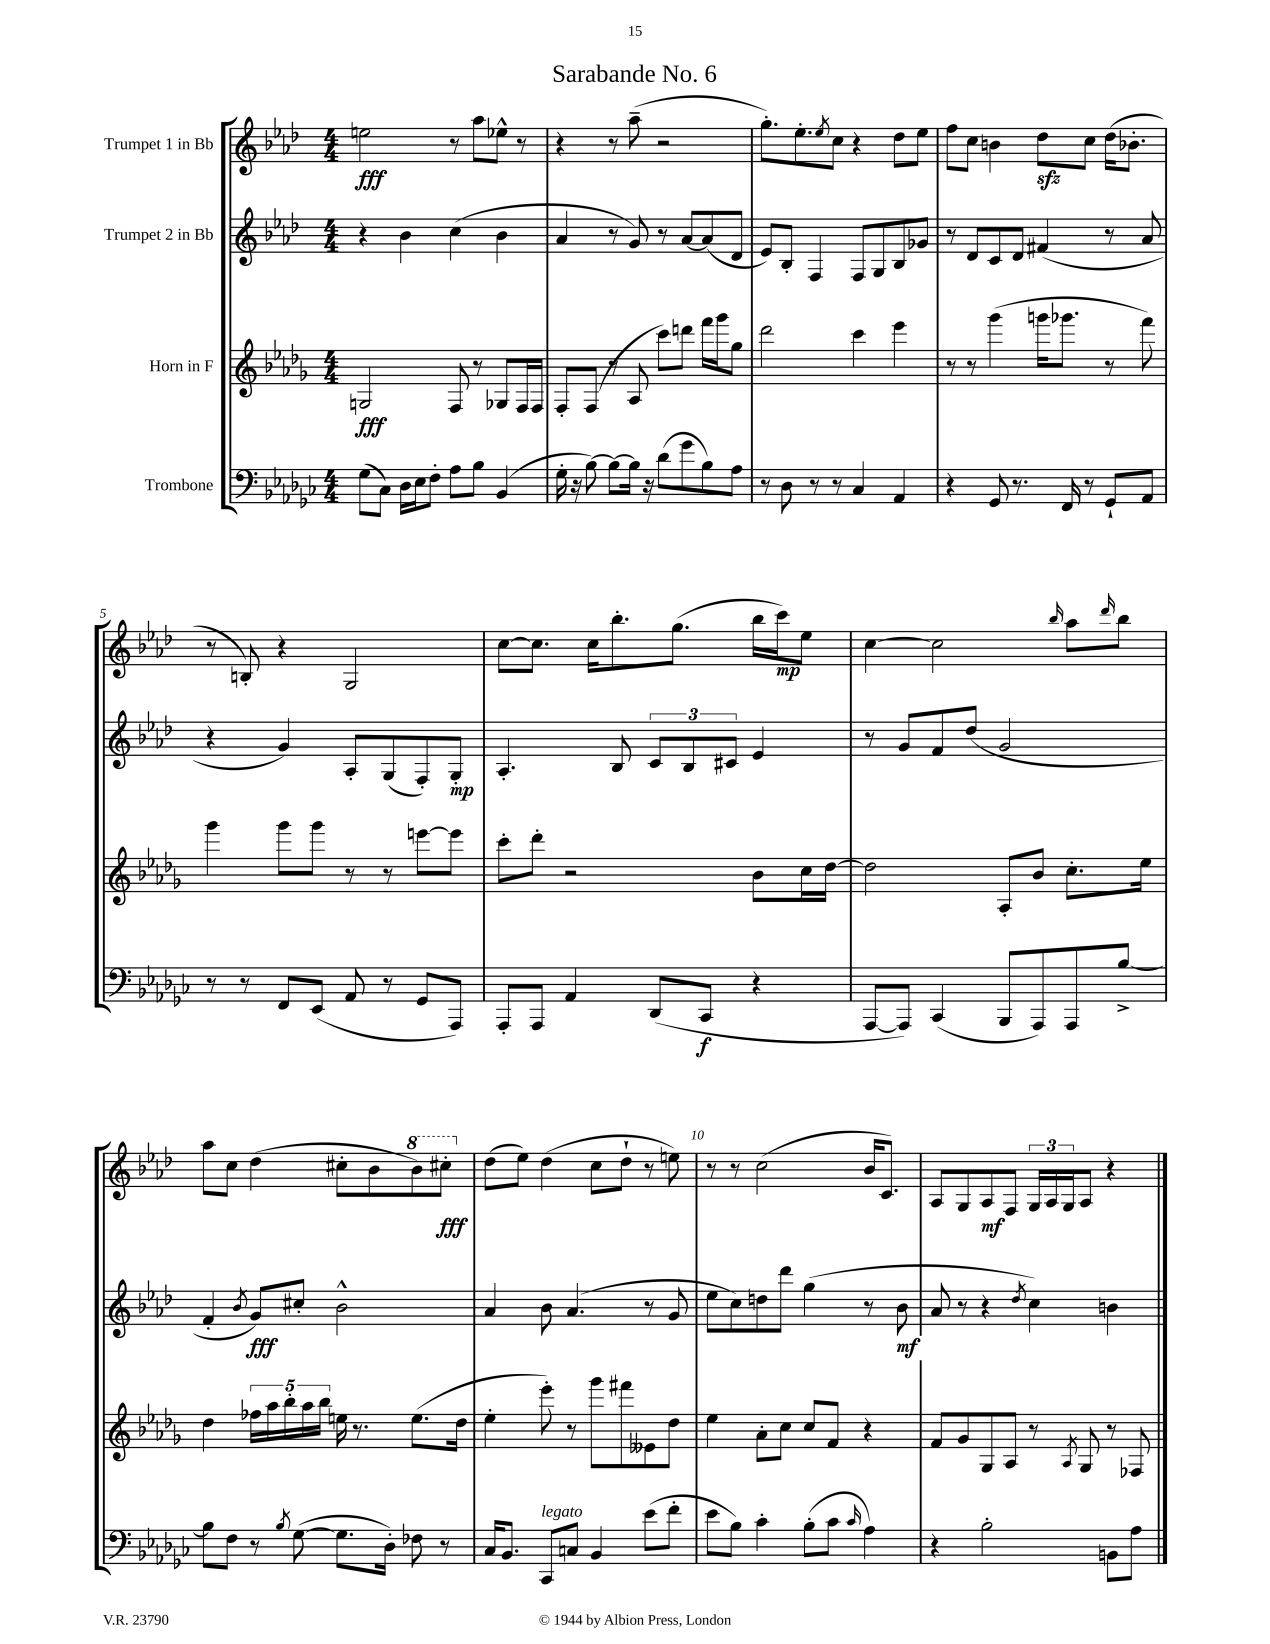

**kern	**kern	**kern	**kern
*staff4	*staff3	*staff2	*staff1
*clefF4	*clefG2	*clefG2	*clefG2
*k[b-e-a-d-g-c-]	*k[b-e-a-d-g-]	*k[b-e-a-d-]	*k[b-e-a-d-]
*M4/4	*M4/4	*M4/4	*M4/4
(8G-	2G	4r	2ee
8C-)	.	.	.
16D-	.	4b-	.
16E-	.	.	.
8F'	.	.	.
8A-	8F	(4cc	8r
8B-	8r	.	8aa-
(4BB-	8G-	4b-	8ee-^^
.	16F	.	8r
.	16F	.	.
=	=	=	=
16G-'	8F'	4a-	4r
16r	.	.	.
[8B-)	(8F	.	.
8B-_	8r	8r	8r
16B-]	8A-	8g)	(8aa-~
16r	.	.	.
(8d-	8ccc)	8r	2r
8g-	8ddd	[8a-	.
8B-)	16fff	(8a-]	.
.	16ggg-	.	.
8A-	8gg-	8d-	.
=	=	=	=
8r	2ddd-	8e-)	8.gg')
8D-	.	8B-'	.
.	.	.	8.ee-'
8r	.	4F	.
.	.	.	8qee-
8r	.	.	8cc
4C-	4ccc	8F	4r
.	.	8G	.
4AA-	4eee-	8B-	8dd-
.	.	8g-	8ee-
=	=	=	=
4r	8r	8r	8ff
.	8r	8d-	8cc
8GG-	(4ggg-	8c	4b
8.r	.	8d-	.
.	16ggg	(4f#	8dd-
16FF	8.ggg-	.	.
8r	.	.	8cc
8GG-`	8r	8r	(16dd-
.	.	.	8.b-'
8AA-	8fff)	8a-	.
=	=	=	=
8r	4ggg-	4r	8r
8r	.	.	8B')
8FF	8ggg-	4g)	4r
(8EE-	8ggg-	.	.
8AA-	8r	8A-'	2G
8r	8r	(8G	.
8GG-	[8eee	8F')	.
8AAA-)	8eee]	8G'	.
=	=	=	=
8AAA-'	8ccc'	4.A-'	[8cc
8AAA-	8ddd-'	.	8.cc]
4AA-	2r	.	.
.	.	.	16cc
.	.	8B-	8.bb-'
(8DD-	.	12c	.
.	.	.	(8.gg
.	.	12B-	.
8CC-	.	.	.
.	.	12c#	.
4r	8b-	4e-	16bb-
.	.	.	16ccc)
.	16cc	.	8ee-
.	[16dd-	.	.
=	=	=	=
[8AAA-	2dd-]	8r	[4cc
8AAA-])	.	8g	.
(4CC-	.	8f	2cc]
.	.	(8dd-	.
8BBB-	8A-'	2g	.
8AAA-)	8b-	.	.
.	.	.	16qqbb-
8AAA-	8.cc'	.	8aa-
.	.	.	16qqddd-
[8B-^	.	.	8bb-
.	16ee-	.	.
=	=	=	=
8B-]	4dd-	4f'	8aa-
8F	.	.	8cc
.	.	8qb-	.
8r	20ff-	8g)	(4dd-
.	20aa-	.	.
.	20bb-'	.	.
8qB-	.	.	.
([8G-	.	8cc#'	.
.	20aa-	.	.
.	20bb-	.	.
8.G-]	16ee	2b-^^	8cc#'
.	8.r	.	.
.	.	.	8b-
16D-')	.	.	.
8F-	(8.ee	.	8bb-)
8r	.	.	8ccc#'
.	16dd-	.	.
=	=	=	=
16C-	4ee-'	4a-	(8dd-
8.BB-	.	.	.
.	.	.	8ee-)
8CC-	8eee-')	8b-	(4dd-
8C	8r	(4.a-	.
4BB-	8ggg-	.	8cc
.	8fff#	.	8dd-`
(8e-	8e--	8r	8r
8f'	8dd-	8g	8ee)
=	=	=	=
8e-	4ee-	8ee-	8r
8B-)	.	8cc)	8r
4c-'	8a-'	8dd	(2cc
.	8cc	8ddd-	.
(8B-'	8cc	(4gg	.
8c-	8f	.	.
16qqc-	.	.	.
4A-)	4r	8r	16b-
.	.	.	8.c)
.	.	8b-	.
=	=	=	=
4r	8f	8a-	8A-
.	8g-	8r	8G
2B-'	8G-	4r	8A-
.	8A-	.	8F
.	.	8qdd-	.
.	8r	4cc)	24G
.	.	.	24A-
.	.	.	24G
.	8qA-	.	.
.	8G-	.	8A-
8BB	8r	4b	4r
8A-	8F-	.	.
==	==	==	==
*-	*-	*-	*-
